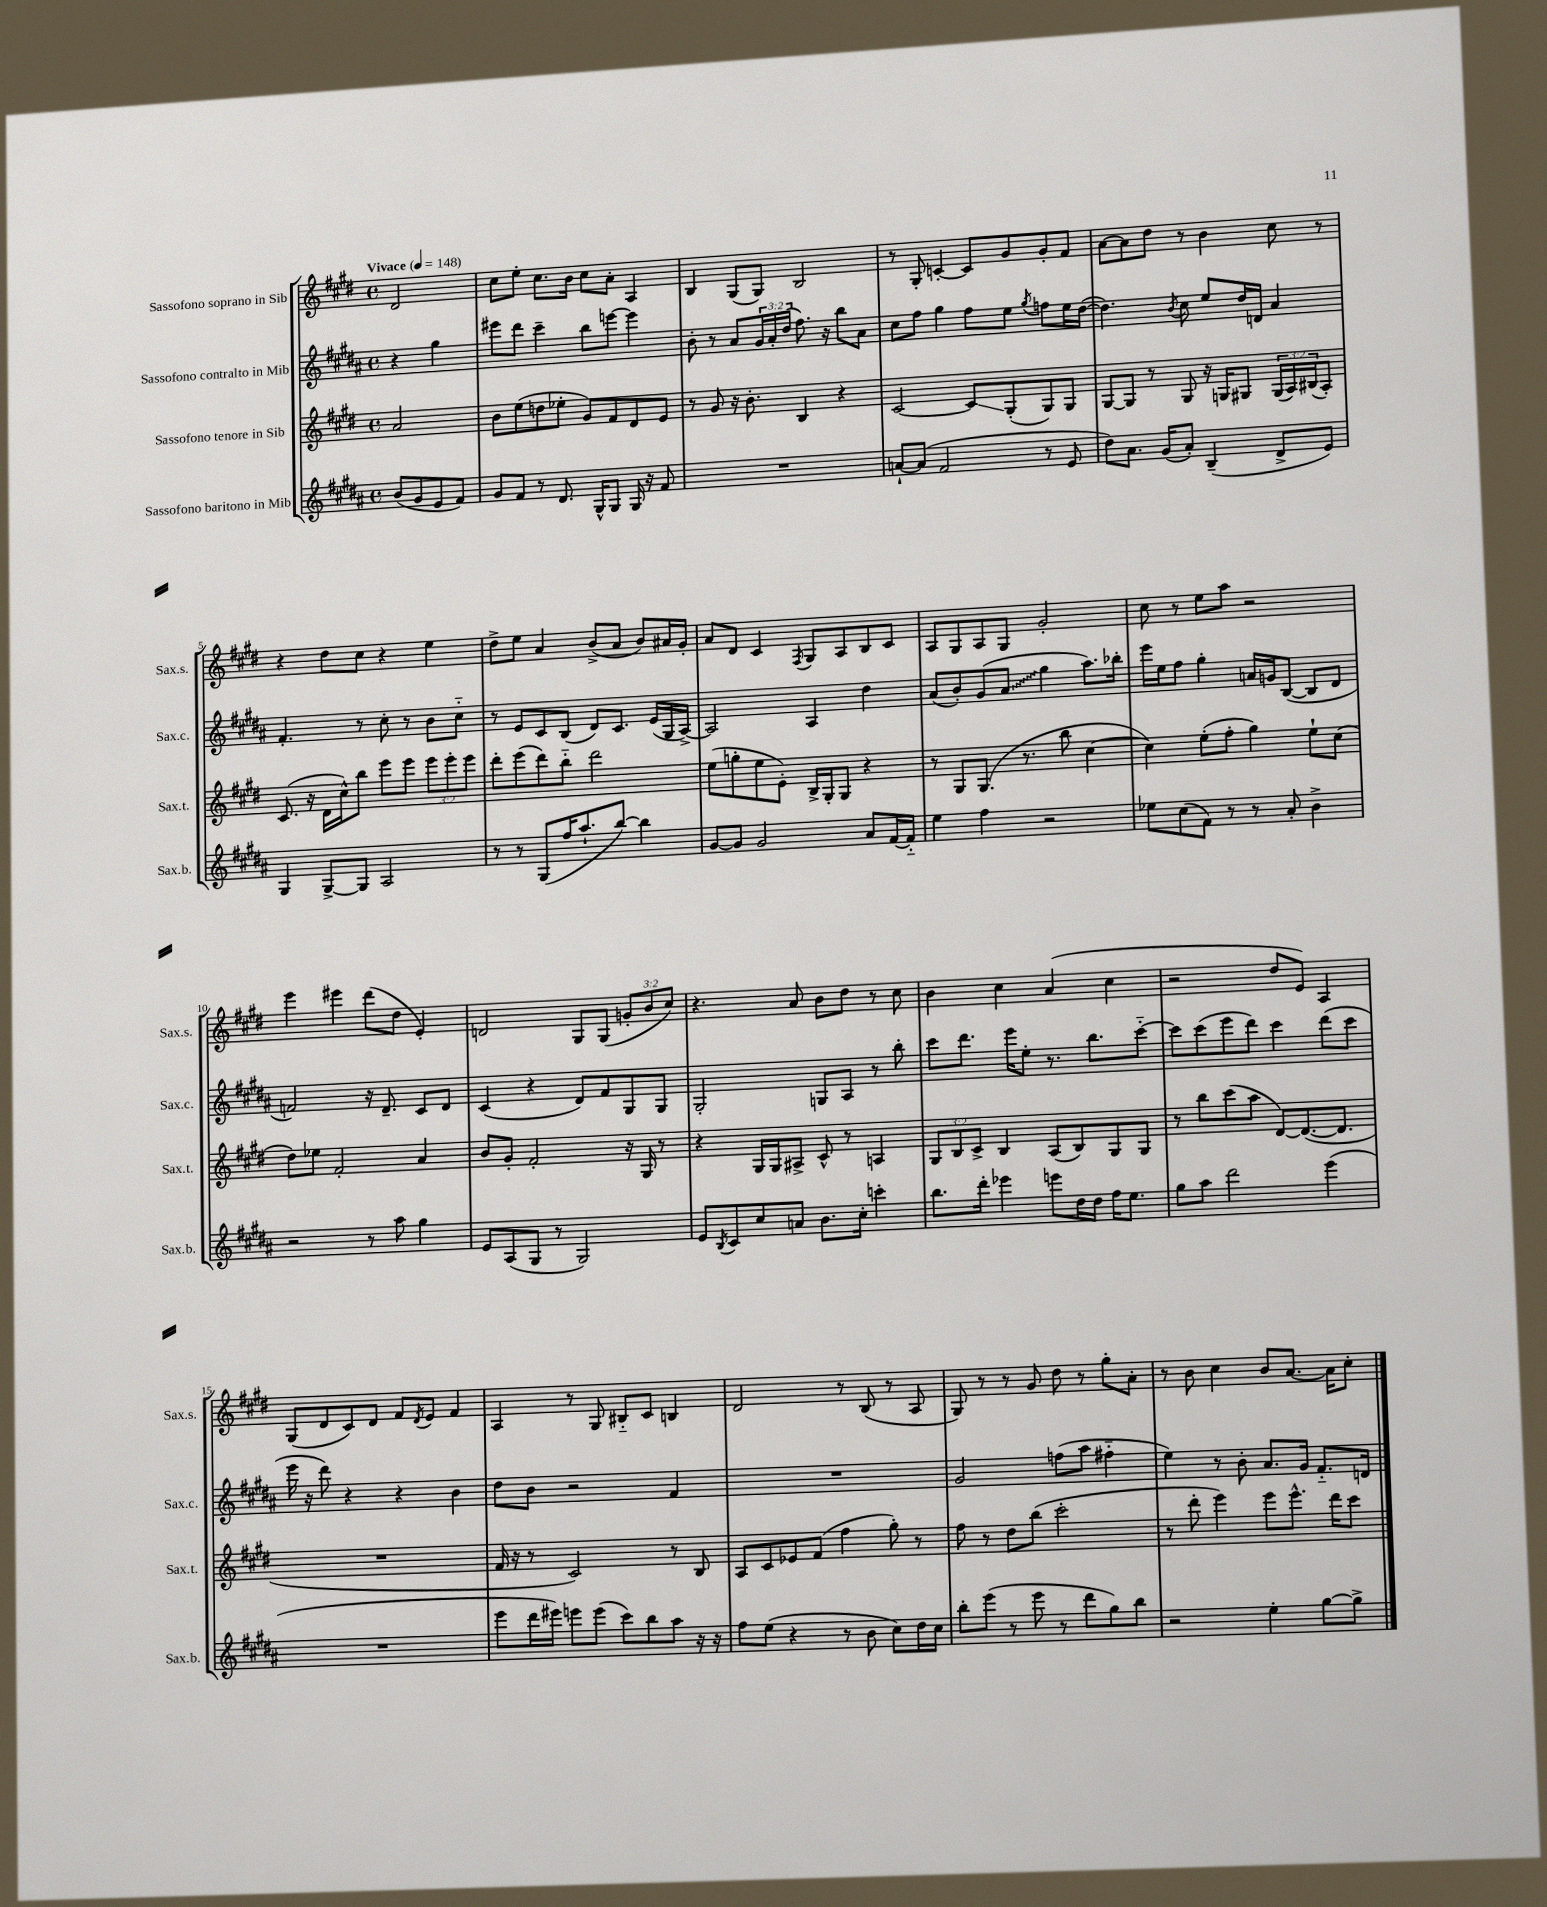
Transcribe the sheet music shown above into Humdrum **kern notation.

**kern	**kern	**kern	**kern
*staff4	*staff3	*staff2	*staff1
*clefG2	*clefG2	*clefG2	*clefG2
*k[f#c#g#d#a#]	*k[f#c#g#d#]	*k[f#c#g#d#a#]	*k[f#c#g#d#]
*M4/4	*M4/4	*M4/4	*M4/4
*met(c)	*met(c)	*met(c)	*met(c)
*MM148	*MM148	*MM148	*MM148
(8b	2a	4r	2d#
8g#	.	.	.
8e	.	4gg#	.
8f#)	.	.	.
=	=	=	=
8g#	8b	8eee#	8cc#
8f#	(8ee	8ddd#	8ee'
8r	8dd	4ccc#~	8.cc#
8.d#	8ee-'	.	.
.	.	.	16b
.	8g#)	8bb	8cc#
16G#^^	.	.	.
8G#	8f#	[8eee	8a'
16G#	8d#	4eee]	4A
16r	.	.	.
8f#	8e	.	.
=	=	=	=
1r	8r	8b'	4B
.	8g#	8r	.
.	16r	8a#	(8G#
.	8.b'	.	.
.	.	24g#	8G#)
.	.	24a#'	.
.	.	(24dd#	.
.	4B	8.ff#)	2B
.	.	16r	.
.	4r	8bb	.
.	.	8a#	.
=	=	=	=
[8a`	[2c#	8cc#	8r
(8a]	.	8ff#	8G#'
2f#	.	4gg#	[4c'
.	8c#]	8ff#	8c]
.	(8G#'	8ee	8g#
.	.	8qgg#	.
8r	8G#)	8ff	8g#'
8e	8G#	16ee	8f#
.	.	([16dd#	.
=	=	=	=
8dd#)	[8G#	4.dd#])	[8a
8.a#	8G#]	.	8a]
.	8r	.	8dd#
(16g#	.	.	.
.	.	8qb	.
8a#')	8G#	8cc#	8r
(4B~	16r	8ee	4b
.	16G	.	.
.	8G#	16dd#	.
.	.	16d	.
8d#^	(24G#	4a#	8cc#
.	24A)	.	.
.	(24B#	.	.
8e)	8A')	.	8r
=	=	=	=
4G#	(8.c#	4.f#'	4r
.	16r	.	.
[8G#^	16d#	.	8dd#
.	16cc#^^)	.	.
8G#]	8bb	8r	8cc#
2A#	8eee	8cc#'	4r
.	8eee	8r	.
.	12eee	8b	4ee
.	12eee'	.	.
.	.	8cc#'~	.
.	12eee	.	.
=	=	=	=
8r	8ddd#'	8r	8dd#^
8r	(8eee	8e	8ee
(8G#	8ddd#)	8c#	4a
16ff#	8bb'~	(8B	.
8.aa#`	.	.	.
.	2ddd#	8d#)	(8b^
[8bb)	.	8.c#	8a
4bb]	.	.	8b)
.	.	(16e	.
.	.	16G#	16a#
.	.	[16A#^)	16g#'
=	=	=	=
[8g#	(8ee	2A#]	8a
8g#]	8gg'	.	8d#
2g#	8ee	.	4c#
.	8e')	.	.
.	.	.	8qF#
.	16B^	4A#	8G#
.	16G#'	.	.
.	8G#	.	8A
8a#	4r	4dd#	8B
[16f#	.	.	8c#
16f#'~]	.	.	.
=	=	=	=
4ee	8r	(8a#	8A
.	8G#	8b')	8G#
4ff#	(8.G#	(8g#	8A
.	.	8a#	8G#
.	8.r	.	.
2r	.	4gg#	2g#'
.	8bb	.	.
.	[4cc#	8.aa#)	.
.	.	16bb-'	.
=	=	=	=
8ee-	4cc#])	16eee	8cc#
.	.	16ee	.
(8cc#	.	8ff#	8r
8f#)	(8ee'	4gg#'	8ee
8r	8ff#'	.	8aa
8r	4gg#)	16a	2r
.	.	16g	.
8a#'	.	([8B	.
4b^	8ee`	8B]	.
.	(8cc#	8d#	.
=	=	=	=
2r	8dd#)	2f)	4eee
.	8ee-	.	.
.	2f#'	.	4eee#
8r	.	16r	(8ddd#
.	.	8.d#~	.
8aa#	.	.	8dd#
4gg#	4a	8c#	4e')
.	.	8d#	.
=	=	=	=
8e	8b	(4c#	2d
(8A#	8g#'	.	.
8G#	2f#'	4r	.
8r	.	.	.
2G#)	.	8d#)	8G#
.	.	8f#	(8G#
.	16r	8G#	12g'
.	16G#	.	.
.	.	.	12b
.	8r	8G#	.
.	.	.	12cc#)
=	=	=	=
8e	4r	2G#'	4.r
8qB	.	.	.
8c#	.	.	.
8cc#	16G#	.	.
.	16G#	.	.
8a	8A#^	.	8a
8.b	8c#^^	8G	8b
.	8r	8A#	8dd#
16cc#'	.	.	.
4ccc'	4A	8r	8r
.	.	8bb'	8cc#
=	=	=	=
8.bb	12G#	8ccc#	4b
.	12B	.	.
.	.	8.ddd#	.
.	12c#^	.	.
16ddd#'	.	.	.
4eee-	4B	.	4cc#
.	.	16eee	.
.	.	8ee'	.
8eee	(8A	8.r	(4a
16dd#	8B)	.	.
16dd#	.	8.bb	.
16ff#	8G#	.	4cc#
8.ee	.	.	.
.	8G#	[8ccc#'~	.
=	=	=	=
8gg#	8r	8ccc#]	2r
8aa#	8bb	(8ccc#	.
2ddd#	(8ccc#	8eee	.
.	8aa	8ddd#)	.
.	[8d#)	4ccc#	8dd#
.	(8.d#_	.	8e)
(4eee	.	(8ddd#	4A
.	8.d#]	.	.
.	.	8ccc#	.
=	=	=	=
1r	1r	16eee	(8G#
.	.	16r	.
.	.	8ddd#)	8d#
.	.	4r	8c#)
.	.	.	8d#
.	.	4r	8f#
.	.	.	8qd#
.	.	.	8e
.	.	4b	4f#
=	=	=	=
8eee	16f#	8dd#	4A
.	16r	.	.
16ddd#	8r	8b	.
16eee#)	.	.	.
8eee	2c#)	2r	8r
(8eee	.	.	8G#
8ccc#)	.	.	8B#'~
8bb	.	.	8c#
8aa#	8r	4f#	4B
16r	8B	.	.
16r	.	.	.
=	=	=	=
8ff#	8A	1r	2d#
(8ee	8c#	.	.
4r	8e-	.	.
.	(8f#	.	.
8r	4ff#	.	8r
8b	.	.	(8B
8cc#)	8gg#')	.	8r
16dd#	8r	.	8A
16cc#	.	.	.
=	=	=	=
8bb'	8ff#	2g#	8G#)
(8eee	8r	.	8r
8r	8dd#	.	8r
8eee	(8bb	.	8g#
8r	2ccc#'	(8ff	8dd#
8ddd#	.	8aa#	8r
8gg#)	.	4ff#'~	8gg#'
8bb	.	.	8a'
=	=	=	=
2r	8r	4ee)	8r
.	8ddd#'	.	8b
.	4eee)	8r	4cc#
.	.	8b'	.
4ee'	8eee	8.a#	8b
.	8.eee^^	.	[8.a
.	.	16g#	.
[8gg#	.	8.f#'~	.
.	16ddd#	.	16a]
8gg#^]	8ccc#	.	8cc#'
.	.	16d	.
==	==	==	==
*-	*-	*-	*-
